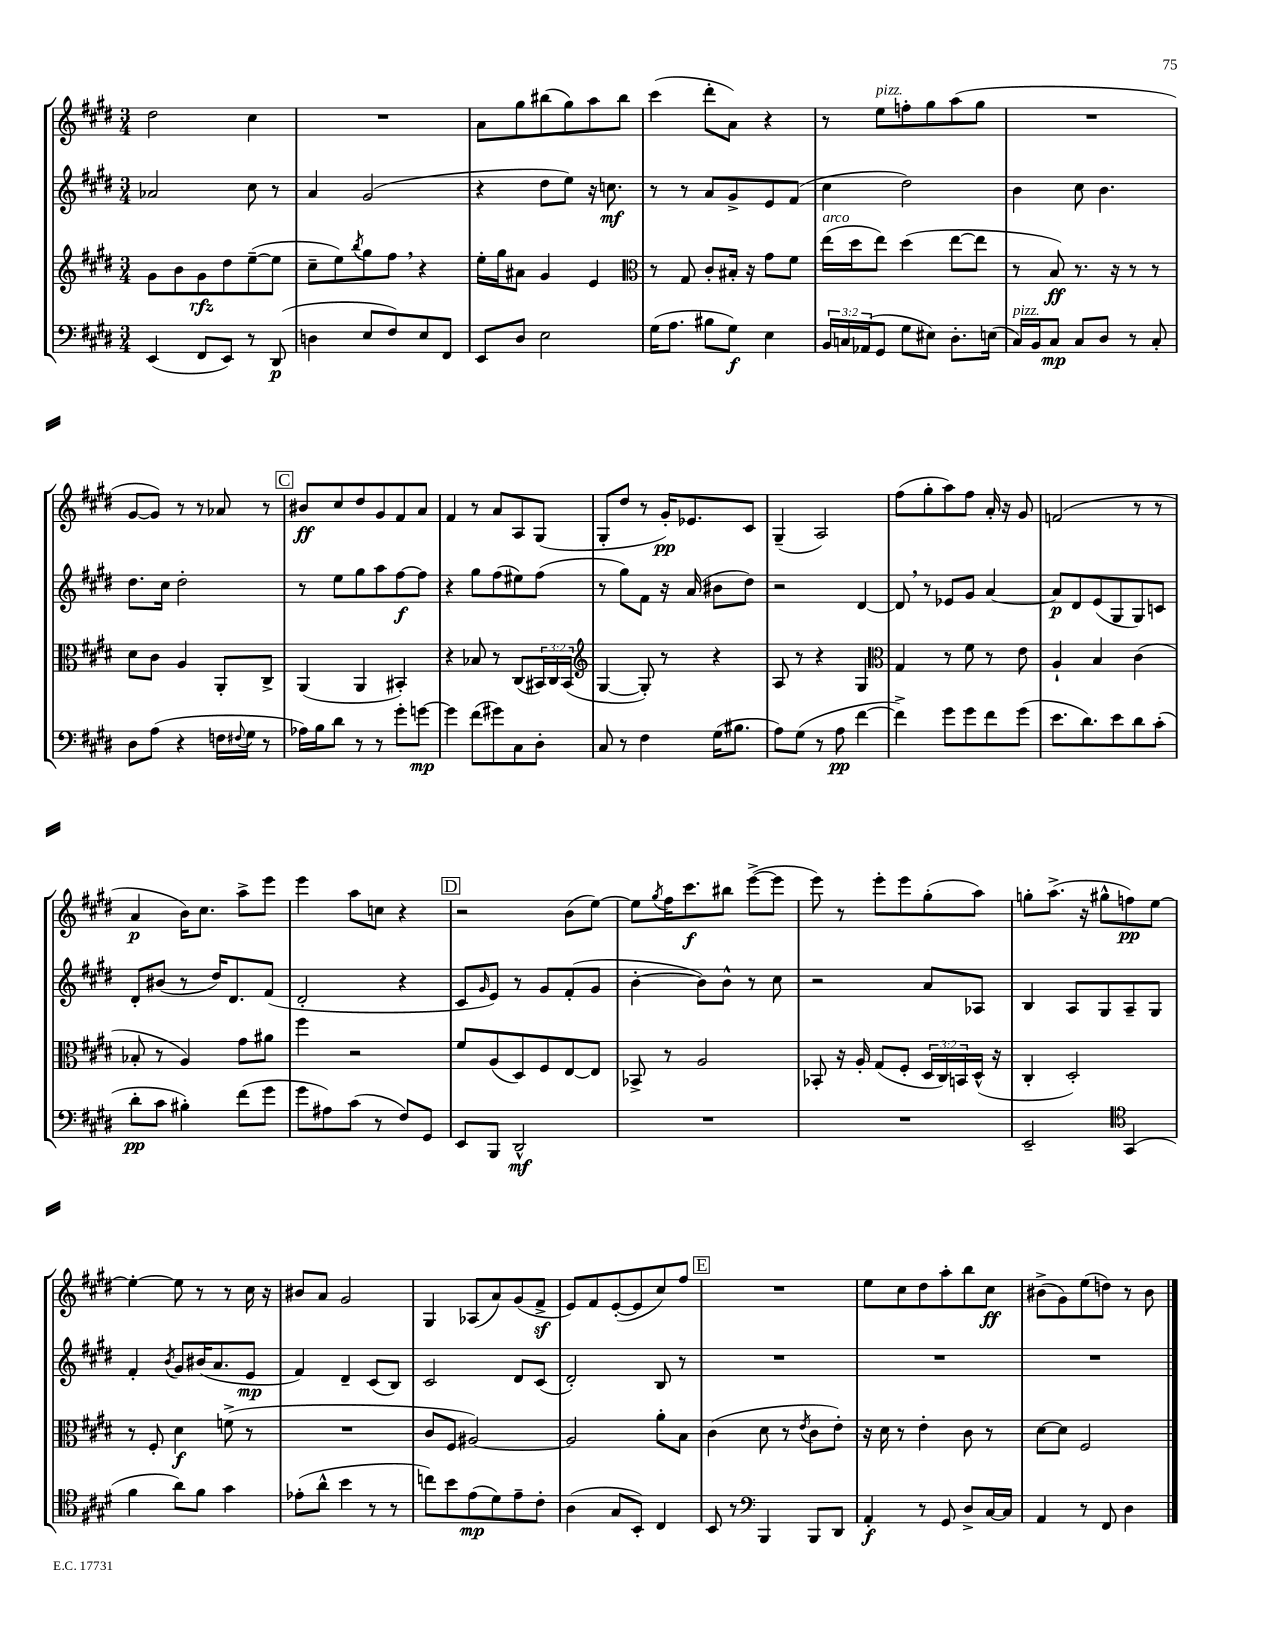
<<
\new StaffGroup <<
\new Staff = "s0" {
    \clef treble \key e \major \numericTimeSignature \time 3/4
    dis''2 cis''4 |
    R2. |
    a'8 gis''8 bis''8( gis''8) a''8 bis''8 |
    cis'''4( dis'''8-. a'8) r4 |
    r8 e''8^\markup { \italic "pizz." } f''8-. gis''8 a''8( gis''8 |
    R2. |
    gis'8~ gis'8) r8 r8 aes'8 r8 |
    \mark \markup { \box "C" } bis'8\ff cis''8 dis''8 gis'8 fis'8 a'8 |
    fis'4 r8 a'8 a8 gis8( |
    gis8-. dis''8 r8 gis'16-.\pp) ees'8. cis'8 |
    gis4--( a2) |
    fis''8( gis''8-. a''8) fis''8 a'16-. r16 gis'8 |
    f'2( r8 r8 |
    a'4\p b'16) cis''8. a''8-> e'''8 |
    e'''4 a''8 c''8 r4 |
    \mark \markup { \box "D" } r2 b'8( e''8~) |
    e''8 \acciaccatura { gis''8 } fis''16 cis'''8.\f bis''8 e'''8~->( e'''8 |
    e'''8) r8 e'''8-. e'''8 gis''8-.( a''8) |
    g''8-. a''8.->( r16 gis''8-^ f''8\pp) e''8~ |
    e''4~-. e''8 r8 r8 cis''16 r16 |
    bis'8 a'8 gis'2 |
    gis4 aes8( a'8) gis'8( fis'8->\sf |
    e'8) fis'8 e'8~-.( e'8 cis''8) fis''8 |
    \mark \markup { \box "E" } R2. |
    e''8 cis''8 dis''8 a''8-. b''8 cis''8\ff |
    bis'8->( gis'8) e''8( d''8) r8 bis'8 \bar "|." |
}
\new Staff = "s1" {
    \clef treble \key e \major \numericTimeSignature \time 3/4
    aes'2 cis''8 r8 |
    a'4 gis'2( |
    r4 dis''8 e''8) r16 c''8.\mf |
    r8 r8 a'8 gis'8-> e'8 fis'8( |
    cis''4 dis''2) |
    b'4 cis''8 b'4. |
    dis''8. cis''16 dis''2-. |
    \mark \markup { \box "C" } r8 e''8 gis''8 a''8 fis''8~\f fis''8 |
    r4 gis''8 fis''8( eis''8) fis''8( |
    r8 gis''8) fis'8 r16 a'16( bis'8 dis''8) |
    r2 dis'4~ |
    dis'8 \breathe r8 ees'8 gis'8 a'4~ |
    a'8\p dis'8 e'8( gis8 gis8) c'8 |
    dis'8-. bis'8( r8 dis''16) dis'8. fis'8( |
    dis'2-. r4 |
    \mark \markup { \box "D" } cis'8 \grace { gis'16 } e'8) r8 gis'8 fis'8-.( gis'8 |
    b'4~-. b'8) b'8-^ r8 cis''8 |
    r2 a'8 aes8 |
    b4 a8 gis8 a8-- gis8 |
    fis'4-. \acciaccatura { b'8 } gis'8 bis'16( a'8. e'8\mp |
    fis'4) dis'4-- cis'8( b8) |
    cis'2 dis'8 cis'8( |
    dis'2-.) b8 r8 |
    \mark \markup { \box "E" } R2. |
    R2. |
    R2. \bar "|." |
}
\new Staff = "s2" {
    \clef treble \key e \major \numericTimeSignature \time 3/4 \override Staff.TupletNumber.text = #tuplet-number::calc-fraction-text
    gis'8 b'8 gis'8\rfz dis''8 e''8~--( e''8 |
    cis''8-- e''8) \acciaccatura { b''8 } gis''8 fis''8 \breathe r4 |
    e''16-. gis''16 ais'8 gis'4 e'4 |
    \clef alto r8 gis8 cis'8-. bis16-. r16 gis'8 fis'8 |
    e''16^\markup { \italic "arco" }( dis''16 e''8) dis''4( e''8~ e''8 |
    r8 b8\ff) r8. r16 r8 r8 |
    dis'8 cis'8 a4 a,8-. cis8-> |
    \mark \markup { \box "C" } a,4( a,4 bis,4-.) |
    r4 bes8 r8 cis8( \tuplet 3/2 { bis,16) cis16 bis,16( } |
    \clef treble gis4~ gis8-.) r8 r4 |
    a8 r8 r4 gis4 |
    \clef alto gis4 r8 fis'8 r8 e'8 |
    a4-! b4 cis'4( |
    bes8-. r8 a4) gis'8 ais'8 |
    fis''4 r2 |
    \mark \markup { \box "D" } fis'8 a8( dis8) fis8 e8~ e8 |
    bes,8-> r8 a2 |
    bes,8-. r16 a16-. gis8( fis8-. \tuplet 3/2 { dis16 cis16) b,16 } dis16-^( r16 |
    cis4-. dis2-.) |
    r8 fis8-. dis'4\f f'8->( r8 |
    R2. |
    cis'8 fis8 ais2~) |
    ais2 a'8-. b8 |
    \mark \markup { \box "E" } cis'4( dis'8 r8 \acciaccatura { e'8 } cis'8 e'8-.) |
    r16 dis'16 r8 e'4-. cis'8 r8 |
    dis'8~ dis'8 fis2 \bar "|." |
}
\new Staff = "s3" {
    \clef bass \key e \major \numericTimeSignature \time 3/4 \override Staff.TupletNumber.text = #tuplet-number::calc-fraction-text
    e,4( fis,8 e,8) r8 dis,8\p( |
    d4 e8 fis8) e8 fis,8 |
    e,8 dis8 e2 |
    gis16( a8. bis8 gis8\f) e4 |
    \tuplet 3/2 { b,16 c16 aes,16( } gis,8 gis8 eis8) dis8.-. e16( |
    cis16^\markup { \italic "pizz." }) b,16 cis8\mp cis8 dis8 r8 cis8-. |
    dis8 a8( r4 f16 \appoggiatura { fis8 } gis16 r8 |
    \mark \markup { \box "C" } aes16) b16 dis'8 r8 r8 gis'8-. g'8~\mp |
    g'4 fis'8( gis'8) cis8 dis8-. |
    cis8 r8 fis4 gis16( bis8. |
    a8) gis8( r8 a8\pp fis'4~ |
    fis'4->) gis'8 gis'8 fis'8 gis'8( |
    e'8. dis'8.) e'8 dis'8 cis'8-.( |
    dis'8-.\pp cis'8 bis4-.) fis'8( gis'8 |
    gis'8 ais8) cis'8( r8 fis8) gis,8 |
    \mark \markup { \box "D" } e,8 b,,8 dis,2-^\mf |
    R2. |
    R2. |
    e,2-- \clef tenor gis,4( |
    fis'4 a'8) fis'8 gis'4 |
    ees'8-.( a'8-^ b'4 r8 r8 |
    c''8) b'8 e'8\mp( dis'8) e'8-- cis'8-. |
    a4( gis8 b,8-.) cis4 |
    \mark \markup { \box "E" } b,8 r8 \clef bass b,,4 b,,8 dis,8 |
    a,4-.\f r8 gis,8 dis8-> cis16~ cis16 |
    a,4 r8 fis,8 dis4 \bar "|." |
}
>>
>>
\layout { \context { \Score \remove "Bar_number_engraver" } }
